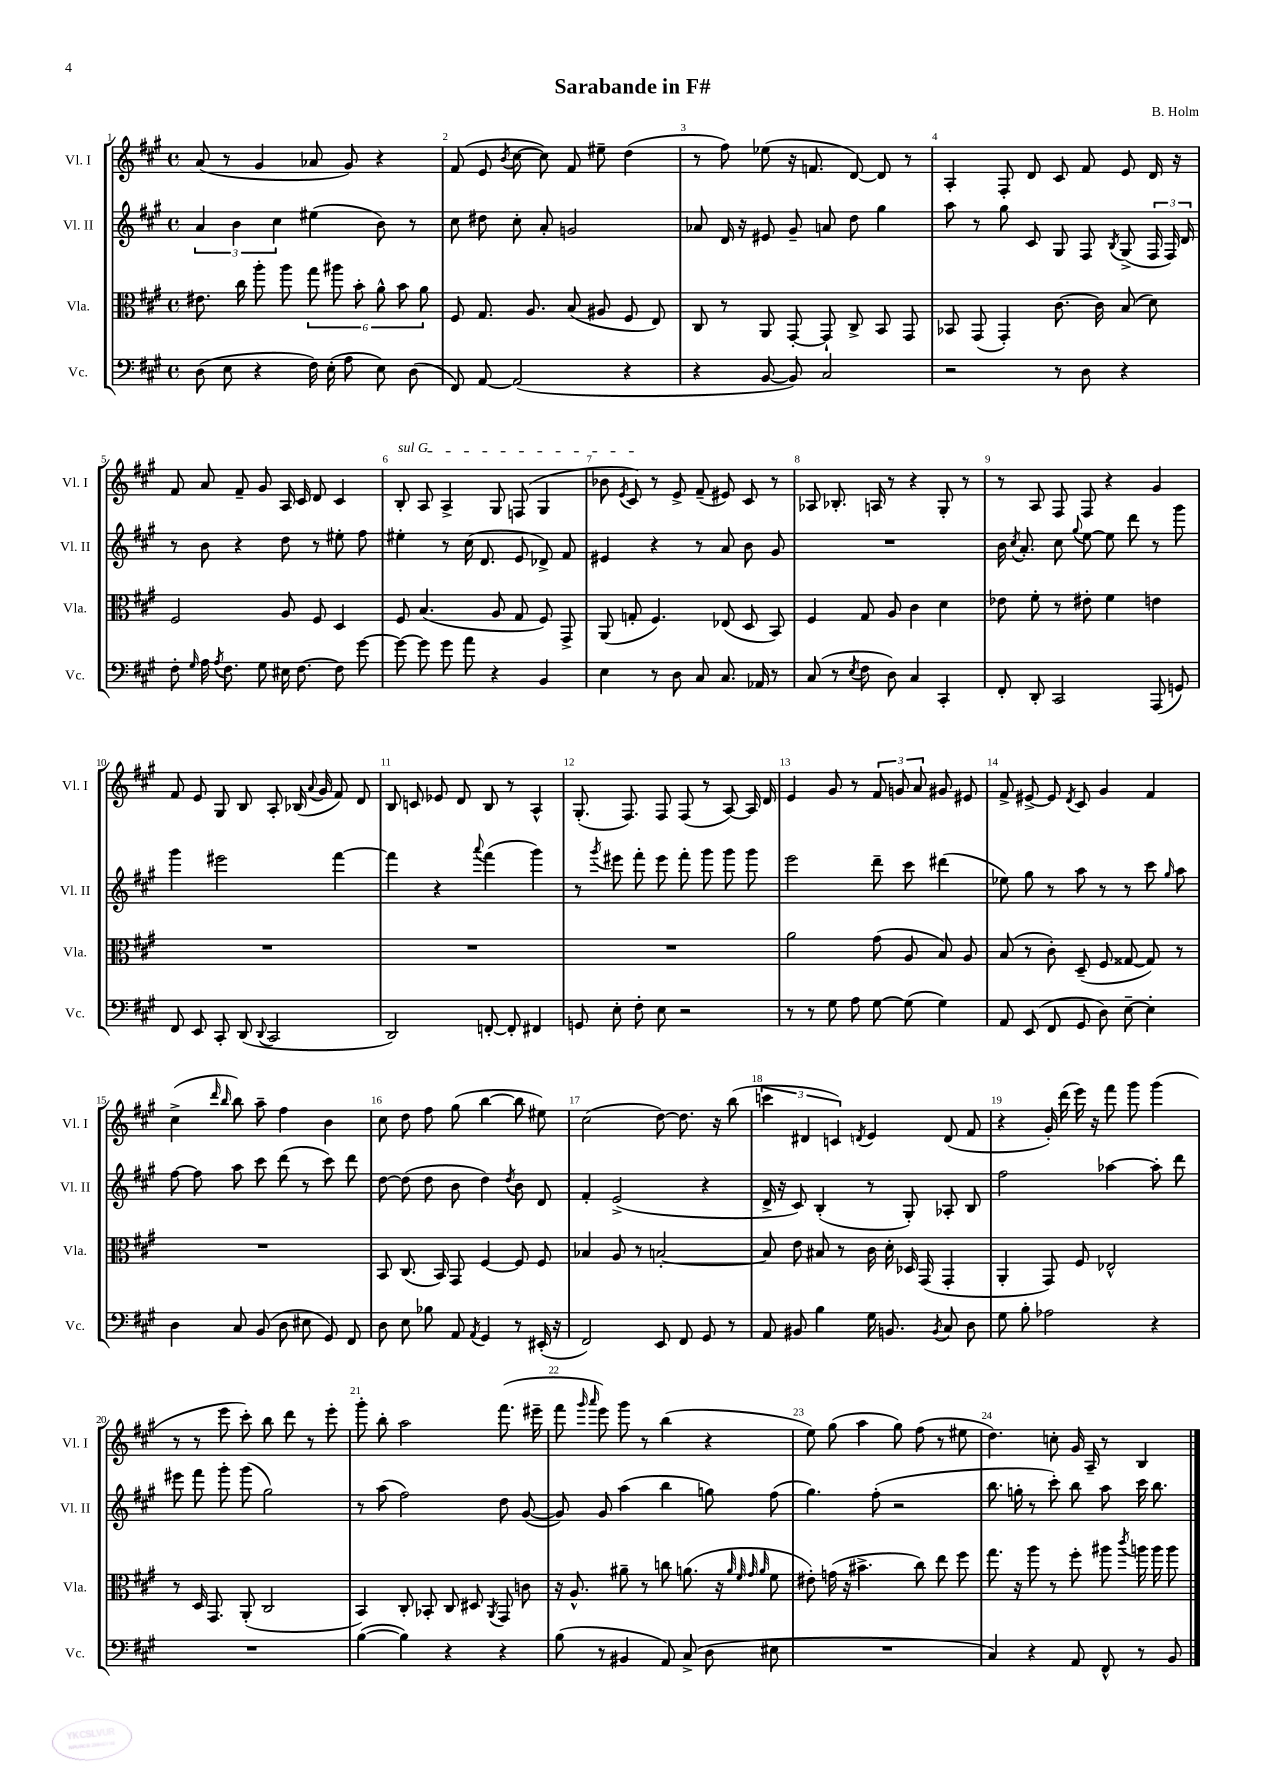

**kern	**kern	**kern	**kern
*staff4	*staff3	*staff2	*staff1
*clefF4	*clefC3	*clefG2	*clefG2
*k[f#c#g#]	*k[f#c#g#]	*k[f#c#g#]	*k[f#c#g#]
*M4/4	*M4/4	*M4/4	*M4/4
*met(c)	*met(c)	*met(c)	*met(c)
(8D	8.e#	6a	(8a
8E	.	.	8r
.	.	6b	.
.	16cc#	.	.
4r	8aa'	.	4g#
.	.	6cc#	.
.	8aa	.	.
16F#)	12gg#	(4ee#	8a-
(16E'	.	.	.
.	12aa#	.	.
8A	.	.	8g#)
.	12b'	.	.
8E)	12a^^	8b)	4r
.	12b	.	.
(8D	.	8r	.
.	12a	.	.
=	=	=	=
8FF#)	8F#	8cc#	(8f#
[8AA	8.G#	8dd#	8e
.	.	.	8qb
(2AA]	.	8cc#'	[8cc#
.	8.A	.	.
.	.	8a'	8cc#])
.	(8B	2g	8f#
.	8A#	.	8ee#~
4r	8F#	.	(4dd
.	8E)	.	.
=	=	=	=
4r	8C#	8a-	8r
.	8r	16d	8ff#)
.	.	16r	.
[8BB	8AA	8e#	(8ee-
8BB])	[8GG#'	8g#~	16r
.	.	.	8.f
2C#	8GG#`]	8a	.
.	8C#^	8dd	[8d)
.	8BB	4gg#	8d]
.	8GG#	.	8r
=	=	=	=
2r	8BB-	8aa	4A'
.	(8GG#	8r	.
.	4GG#')	8gg#	8F#'
.	.	8c#	8d
8r	[8.c#	8G#	8c#
8D	.	8F#	8f#
.	16c#]	.	.
.	.	8qB	.
4r	(8B	(8G#^	8e
.	8d)	24F#	16d
.	.	24F#)	.
.	.	.	16r
.	.	24d	.
=	=	=	=
8F#'	2F#	8r	8f#
16qqG#	.	.	.
16A	.	8b	8a
8qA	.	.	.
8.F#	.	.	.
.	.	4r	8f#~
8G#	.	.	8g#
16E#	8A	8dd	16A
[8.F#	.	.	16c#
.	8F#	8r	8d
8F#]	4D	8ee#'	4c#
[8g#	.	8ff#	.
=	=	=	=
8g#_	8F#	4ee#'	8B'
8g#]	(4.B	.	8A
8g#	.	8r	4A^
8a	.	(16cc#	.
.	.	8.d	.
4r	8A	.	8G#
.	8G#	8e	(8F
4BB	8F#)	8d-^)	4G#
.	8GG#^	8f#	.
=	=	=	=
4E	(8AA	4e#	8b-
.	.	.	8qe
.	8G'	.	8c#)
8r	4.F#)	4r	8r
8D	.	.	8e^
8C#	.	8r	(8f#~
8.C#	(8E-	8a	8e#)
.	8D	8b	8c#
16AA-	.	.	.
8r	8BB)	8g#	8r
=	=	=	=
(8C#	4F#	1r	8A-
8r	.	.	8.B-'
8qE	.	.	.
8F#	8G#	.	.
.	.	.	16A
8D)	8A	.	8r
4C#	4c#	.	4r
4CC#'	4d	.	8G#'
.	.	.	8r
=	=	=	=
8FF#'	8e-	16b	8r
.	.	8qcc#	.
.	.	8.a'	.
8DD'	8f#'	.	8A
2CC#	8r	8cc#	8F#
.	.	8qqgg#	.
.	8e#'	[8ee	8F#
.	4f#	8ee]	4r
.	.	8ddd	.
(8AAA	4e	8r	4g#
8GG)	.	8ggg#	.
=	=	=	=
8FF#	1r	4ggg#	8f#
8EE	.	.	8e
8CC#'	.	2eee#	8G#
(8DD	.	.	8B
8qqDD	.	.	.
2CC#	.	.	8A'
.	.	.	(16B-
.	.	.	8qqa
.	.	.	16g#
.	.	[4fff#	8f#)
.	.	.	8d
=	=	=	=
2DD)	1r	4fff#]	8B
.	.	.	8c
.	.	4r	8e-
.	.	.	8d
.	.	8qqaaa	.
[8FF'	.	(4fff#	8B
8FF']	.	.	8r
4FF#	.	4ggg#)	4A^^
=	=	=	=
8GG	1r	8r	(8.G#'
.	.	8qggg#	.
8E'	.	8eee#	.
.	.	.	8.F#)
8F#'	.	8fff#'	.
8E	.	8eee#	8F#
2r	.	8fff#'	(8F#
.	.	8ggg#	8r
.	.	8ggg#	[8A)
.	.	8ggg#	16A]
.	.	.	16d
=	=	=	=
8r	2a	2eee	4e
8r	.	.	.
8G#	.	.	8g#
8A	.	.	8r
[8G#	(8g#	8ddd~	12f#
.	.	.	12g
(8G#]	8A	8ccc#	.
.	.	.	12a
4G#)	8B)	(4ddd#	8g#
.	8A	.	8e#
=	=	=	=
8AA	(8B	8ee-)	8f#^
(8EE	8r	8gg#	[8e#^
8FF#	8c#')	8r	8e#]
.	.	.	8qd
8GG#	(8D~	8aa	8c#
8D)	8F#	8r	4g#
[8E~	[8G##	8r	.
4E']	8G##])	8ccc#	4f#
.	.	16qqgg#	.
.	8r	8aa	.
=	=	=	=
4D	1r	[8ff#	(4cc#^
.	.	8ff#]	.
.	.	.	16qqddd
.	.	.	16qqbb
8C#	.	8aa	8bb)
(8BB	.	8ccc#	8aa~
8D	.	(8ddd	4ff#
8E#	.	8r	.
8GG#)	.	8ccc#)	4b
8FF#	.	8ddd	.
=	=	=	=
8D	8BB	[8dd	8cc#
8E	(8.C#	(8dd]	8dd
8B-	.	8dd	8ff#
.	16BB)	.	.
8AA	8GG#	8b	(8gg#
8qAA	.	.	.
4GG#	[4F#	4dd)	[4bb
.	.	8qdd	.
8r	8F#]	8b	8bb]
(16EE#'	8F#	8d	8ee#)
16r	.	.	.
=	=	=	=
2FF#)	4B-	4f#'	(2cc#
.	8A	(2e^	.
.	8r	.	.
8EE	[2B'	.	[8dd)
8FF#	.	.	8.dd]
8GG#	.	4r	.
.	.	.	16r
8r	.	.	(8bb
=	=	=	=
8AA	8B]	16d^	6ccc
.	.	16r	.
8BB#	8e	8c#)	.
.	.	.	6d#
4B	8B#	(4B'	.
.	.	.	6c)
.	8r	.	.
.	.	.	8qd
16G#	16c#	8r	4e
8.BB	16d'	.	.
.	16D-	8G#')	.
.	(16GG#	.	.
8qBB	.	.	.
8C#	4GG#'	8A-'	(8d
8D	.	8B	8f#
=	=	=	=
8G#	4AA'	2ff#	4r
8B'	.	.	.
2A-	8GG#)	.	16g#')
.	.	.	(16ddd
.	8F#	.	16eee)
.	.	.	16r
.	2E-^^	[4aa-	8fff#
.	.	.	8ggg#
4r	.	8aa-']	(4ggg#
.	.	8ddd	.
=	=	=	=
1r	8r	8eee#	8r
.	16D	8fff#	8r
.	8.GG#	.	.
.	.	8ggg#'	8eee
.	(8AA'	(8ggg#	8ccc#')
.	2C#	2gg#)	8bb
.	.	.	8ddd
.	.	.	8r
.	.	.	8eee'
=	=	=	=
([4B	4BB)	8r	8ggg#'
.	.	(8aa	8bb'
4B])	8C#'	2ff#)	2aa
.	8BB-'	.	.
4r	8C#	.	.
.	8D#	.	.
.	8qAA	.	.
4r	8GG#	8dd	(8.fff#
.	8c	([8g#	.
.	.	.	16eee#~
=	=	=	=
(8B	16r	8g#])	8fff#
.	8.A^^	.	.
.	.	.	16qqggg#
.	.	.	16qqaaa
8r	.	8g#	8eee)
4BB#	8a#~	(4aa	8ggg#
.	8r	.	8r
8AA)	8cc	4bb	(4bb
(8C#^	(8.a	.	.
8D	.	8gg)	4r
.	16r	.	.
.	32qqa	.	.
.	32qqf#	.	.
.	32qqg#	.	.
.	32qqa	.	.
8E#	8f#	(8ff#	.
=	=	=	=
1r	8e#')	4.gg#)	8ee)
.	(16g	.	(8gg#
.	16r	.	.
.	4.b#^	.	4aa
.	.	(8ff#'	.
.	.	2r	8gg#)
.	8cc#)	.	(8ff#
.	8ee	.	8r
.	8ff#	.	8ee#
=	=	=	=
4C#)	8.gg#	8.bb	4.dd)
.	16r	16gg'	.
4r	8aa	8r	.
.	8r	8ccc#')	8cc'
8AA	8ff#'	8bb	16g#
.	.	.	16A~
8FF#^^	8aa#	8aa	8r
.	8qccc#	.	.
8r	16aa	16ccc#	4B
.	16aa	8.bb	.
8BB	8aa	.	.
==	==	==	==
*-	*-	*-	*-
